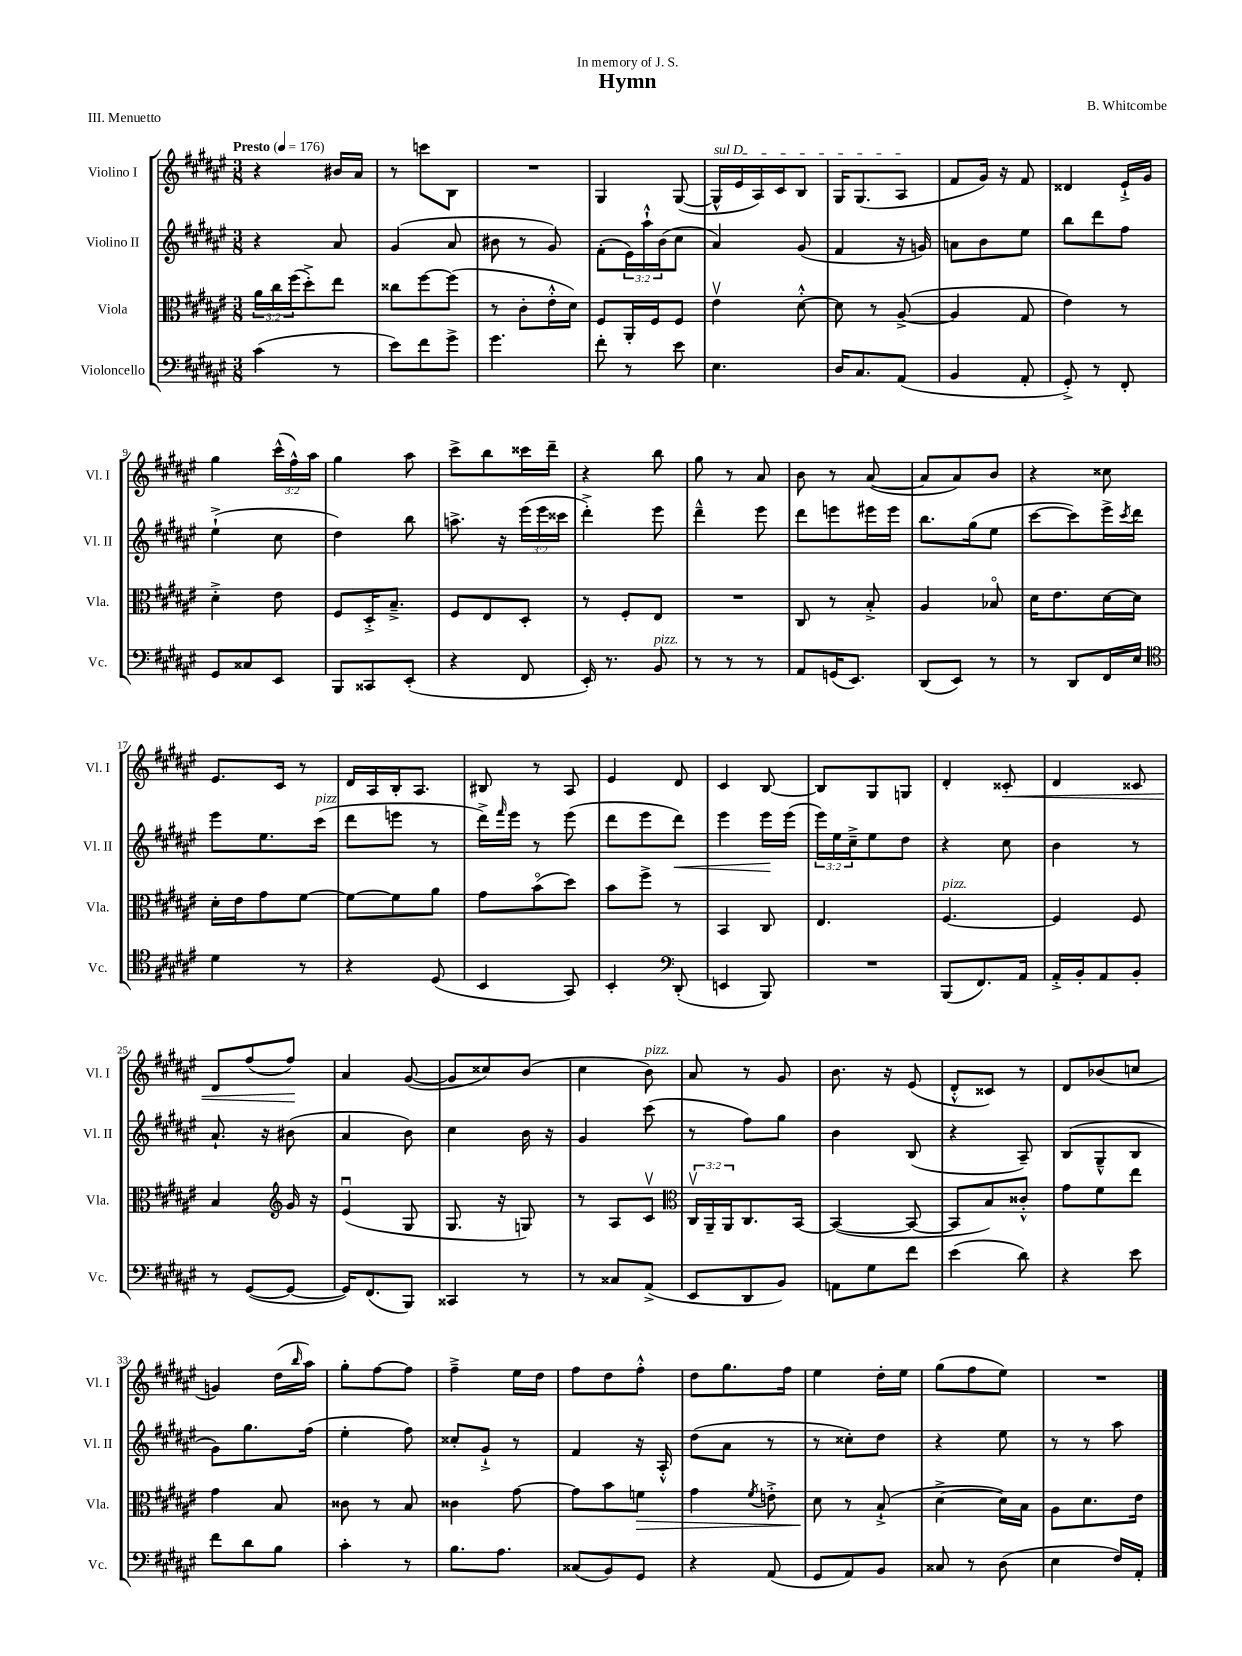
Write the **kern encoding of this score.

**kern	**kern	**kern	**kern
*staff4	*staff3	*staff2	*staff1
*clefF4	*clefC3	*clefG2	*clefG2
*k[f#c#g#d#a#e#]	*k[f#c#g#d#a#e#]	*k[f#c#g#d#a#e#]	*k[f#c#g#d#a#e#]
*M3/8	*M3/8	*M3/8	*M3/8
*MM176	*MM176	*MM176	*MM176
(4c#\	24a#\LL	4r	4r
.	24cc#\	.	.
.	(24ff#\J	.	.
.	8dd#'^\)	.	.
8r	8ee#\J	8a#/	16b#/LL
.	.	.	16a#/JJ
=	=	=	=
8e#\L)	8cc##\L	(4g#/	8r
8f#\	[8ff#\	.	8ccc\L
8g#^\J	(8ff#\]J	8a#/	8B\J
=	=	=	=
4.g#\	8r	8b#\	4.r
.	8c#'\L	8r	.
.	16e#'^^\L	8g#/)	.
.	16d#\JJ)	.	.
=	=	=	=
8f#'\	8F#/L	(8f#'\L	4G#/
8r	16AA#'/L	24e#\L)	.
.	.	24aa#`^^\	.
.	16F#/J	.	.
.	.	(24b\J	.
8e#\	8F#/J	8cc#\J	([8G#/
=	=	=	=
4.E#\	4e#v\	4a#/)	16G#^^/]LL
.	.	.	16e#/
.	.	.	16A#/)
.	.	.	16c#/J
.	[8d#'^^\	(8g#/	8B/J
=	=	=	=
16D#/LK	8d#\]	4f#/	16G#/LK
8.C#/	.	.	(8.G#/
.	8r	.	.
(8AA#/J	([8A#^/	16r	8A#/J
.	.	16g/)	.
=	=	=	=
4BB/	4A#/]	8a\L	8f#/L
.	.	8b\	16g#/Jk)
.	.	.	16r
8AA#'/	8G#/	8ee#\J	8f#/
=	=	=	=
8GG#'^/)	4e#\)	8bb\L	4d##/
8r	.	8ddd#\	.
8FF#'/	8r	8ff#\J	16e#`^/LL
.	.	.	16g#/JJ
=	=	=	=
8GG#/L	4d#'^\	(4ee#`^\	4gg#\
8C##/	.	.	.
8EE#/J	8e#\	8cc#\	(24ccc#^^\LL
.	.	.	24ff#^^\)
.	.	.	24aa#\JJ
=	=	=	=
8BBB/L	8F#/L	4dd#\)	4gg#\
8CC##/	16D#'^/K	.	.
.	8.B~^/J	.	.
(8EE#'/J	.	8bb\	8aa#\
=	=	=	=
4r	8F#/L	8.aa^\	8ccc#^\L
.	8E#/	.	8bb\
.	.	16r	.
8FF#/	8D#'/J	(24eee#\LL	16ccc##\L
.	.	24eee#\	.
.	.	.	16ddd#~\JJ
.	.	24ccc##\JJ	.
=	=	=	=
16EE#'/)	8r	4ddd#'^\)	4r
8.r	.	.	.
.	8F#'/L	.	.
8BB/	8E#/J	8eee#\	8bb\
=	=	=	=
8r	4.r	4ddd#~^^\	8gg#\
8r	.	.	8r
8r	.	8eee#\	8a#/
=	=	=	=
8AA#/L	8C#/	8ddd#\L	8b\
(16GG/K	8r	8eee\	8r
8.EE#/J)	.	.	.
.	8B'^/	16eee#\L	([8a#/
.	.	16eee#\JJ	.
=	=	=	=
(8DD#/L	4A#/	8.bb\L	8a#/]L
8EE#/J)	.	.	8a#/)
.	.	(16gg#\k	.
8r	8B-o/	8ee#\J	8b/J
=	=	=	=
8r	16d#\LK	[8ccc#\L	4r
.	8.e#\	.	.
8DD#/L	.	8ccc#\])	.
16FF#/L	[16d#\L	16eee#^\L	8cc##\
.	.	8qccc#/	.
16E#/JJ	16d#\]JJ	16ddd#\JJ	.
=	=	=	=
*clefC4	*	*	*
4d#\	16d#'\LL	8eee#\L	8.e#/L
.	16e#\J	.	.
.	8g#\	8.ee#\	.
.	.	.	16c#/Jk
8r	[8f#\J	.	8r
.	.	(16ccc#\Jk	.
=	=	=	=
4r	8f#\_L	8ddd#\L	16d#/LL
.	.	.	16A#/
.	8f#\]	8eee\J	16B'/J
.	.	.	8.A#/J
(8D#/	8a#\J	8r	.
=	=	=	=
4BB/	8g#\L	16ddd#^\LL)	8B#/
.	.	16qqfff#/	.
.	.	16eee#\JJ	.
.	(8bo\	8r	8r
8GG#/)	8dd#\J)	(8eee#\	8A#/
=	=	=	=
4BB'/	8b\L	8ddd#\L	4e#/
.	8ff#^\J	8eee#\	.
*clefF4	*	*	*
(8DD#'/	8r	8ddd#\J)	8d#/
=	=	=	=
4EE/	4BB/	4eee#\	4c#/
8BBB/)	8C#/	16eee#\LL	[8B/
.	.	(16eee#\JJ	.
=	=	=	=
4.r	4.E#/	24eee#\LL)	8B/]L
.	.	24ee#\	.
.	.	24cc#~^\J	.
.	.	8ee#\	8G#/
.	.	8dd#\J	8G/J
=	=	=	=
(8BBB/L	[4.F#/	4r	4d#'/
8.FF#/)	.	.	.
.	.	8cc#\	8c##'/
16AA#/Jk	.	.	.
=	=	=	=
16AA#'^/LL	4F#/]	4b\	4d#/
16BB'/J	.	.	.
8AA#/	.	.	.
8BB'/J	8F#/	8r	8c##/
=	=	=	=
8r	4B/	8.a#`/	8d#/L
([8GG#/L	.	.	(8ff#/
.	.	16r	.
*	*clefG2	*	*
8GG#/_J	16g#/	(8b#\	8ff#/J)
.	16r	.	.
=	=	=	=
16GG#/]LK)	(4e#u/	4a#/	4a#/
(8.FF#/	.	.	.
8BBB/J)	8G#/	8b\)	([8g#/
=	=	=	=
4CC##/	8.G#/	4cc#\	8g#/]L
.	.	.	8cc##/)
.	16r	.	.
8r	8G/)	16b\	(8b/J
.	.	16r	.
=	=	=	=
8r	8r	4g#/	4cc#\
8C##/L	8A#/L	.	.
(8AA#^/J	8c#v/J	(8ccc#\	8b\)
=	=	=	=
*	*clefC3	*	*
8EE#/L	24C#v/LL	8r	8a#/
.	24AA#~/	.	.
.	24AA#/J	.	.
8DD#/	8.C#/	8ff#\L)	8r
8BB/J)	.	8gg#\J	8g#/
.	[16BB/Jk	.	.
=	=	=	=
8AA\L	(4BB/_	4b\	8.b\
8G#\	.	.	.
.	.	.	16r
8f#\J	8BB/_	(8B/	(8e#/
=	=	=	=
(4e#\	8BB/]L	4r	8d#'^^/L
.	8B/)	.	8c##/J)
8d#\)	8c##'^^/J	8A#~/)	8r
=	=	=	=
4r	8g#\L	(8B/L	8d#/L
.	8f#\	8G#~^^/	(8b-/
8e#\	8ee#\J	8B/J	8cc/J
=	=	=	=
8f#\L	4g#\	8g#\L)	4g/)
8d#\	.	8.gg#\	.
8B\J	8B/	.	(16dd#\LL
.	.	.	16qqbb/
.	.	(16ff#\Jk	16aa#\JJ)
=	=	=	=
4c#'\	8c##\	4ee#'\	8gg#'\L
.	8r	.	[8ff#\
8r	8B/	8ff#\)	8ff#\]J
=	=	=	=
8.B\L	4c##\	8cc##'/L	4ff#~^\
.	.	8g#`^/J	.
8.A#\J	.	.	.
.	[8g#\	8r	16ee#\LL
.	.	.	16dd#\JJ
=	=	=	=
(8C##/L	8g#\]L	4f#/	8ff#\L
8BB/)	8b\	.	8dd#\
8GG#/J	8f\J	16r	8ff#'^^\J
.	.	16A#'^^/	.
=	=	=	=
4r	4g#\	(8dd#\L	8dd#\L
.	.	8a#\J	8.gg#\
.	8qf#/	.	.
(8AA#/	8e'^\	8r	.
.	.	.	16ff#\Jk
=	=	=	=
8GG#/L	8d#\	8r	4ee#\
8AA#/)	8r	8cc##'\L)	.
8BB/J	(8B`^/	8dd#\J	16dd#'\LL
.	.	.	16ee#\JJ
=	=	=	=
8C##/	[4d#^\	4r	(8gg#\L
8r	.	.	8ff#\
(8D#\	16d#\]LL)	8ee#\	8ee#\J)
.	16B\JJ	.	.
=	=	=	=
4E#\	8A#\L	8r	4.r
.	8.d#\	8r	.
16F#/LL)	.	8aa#\	.
16AA#'/JJ	16e#\Jk	.	.
==	==	==	==
*-	*-	*-	*-
